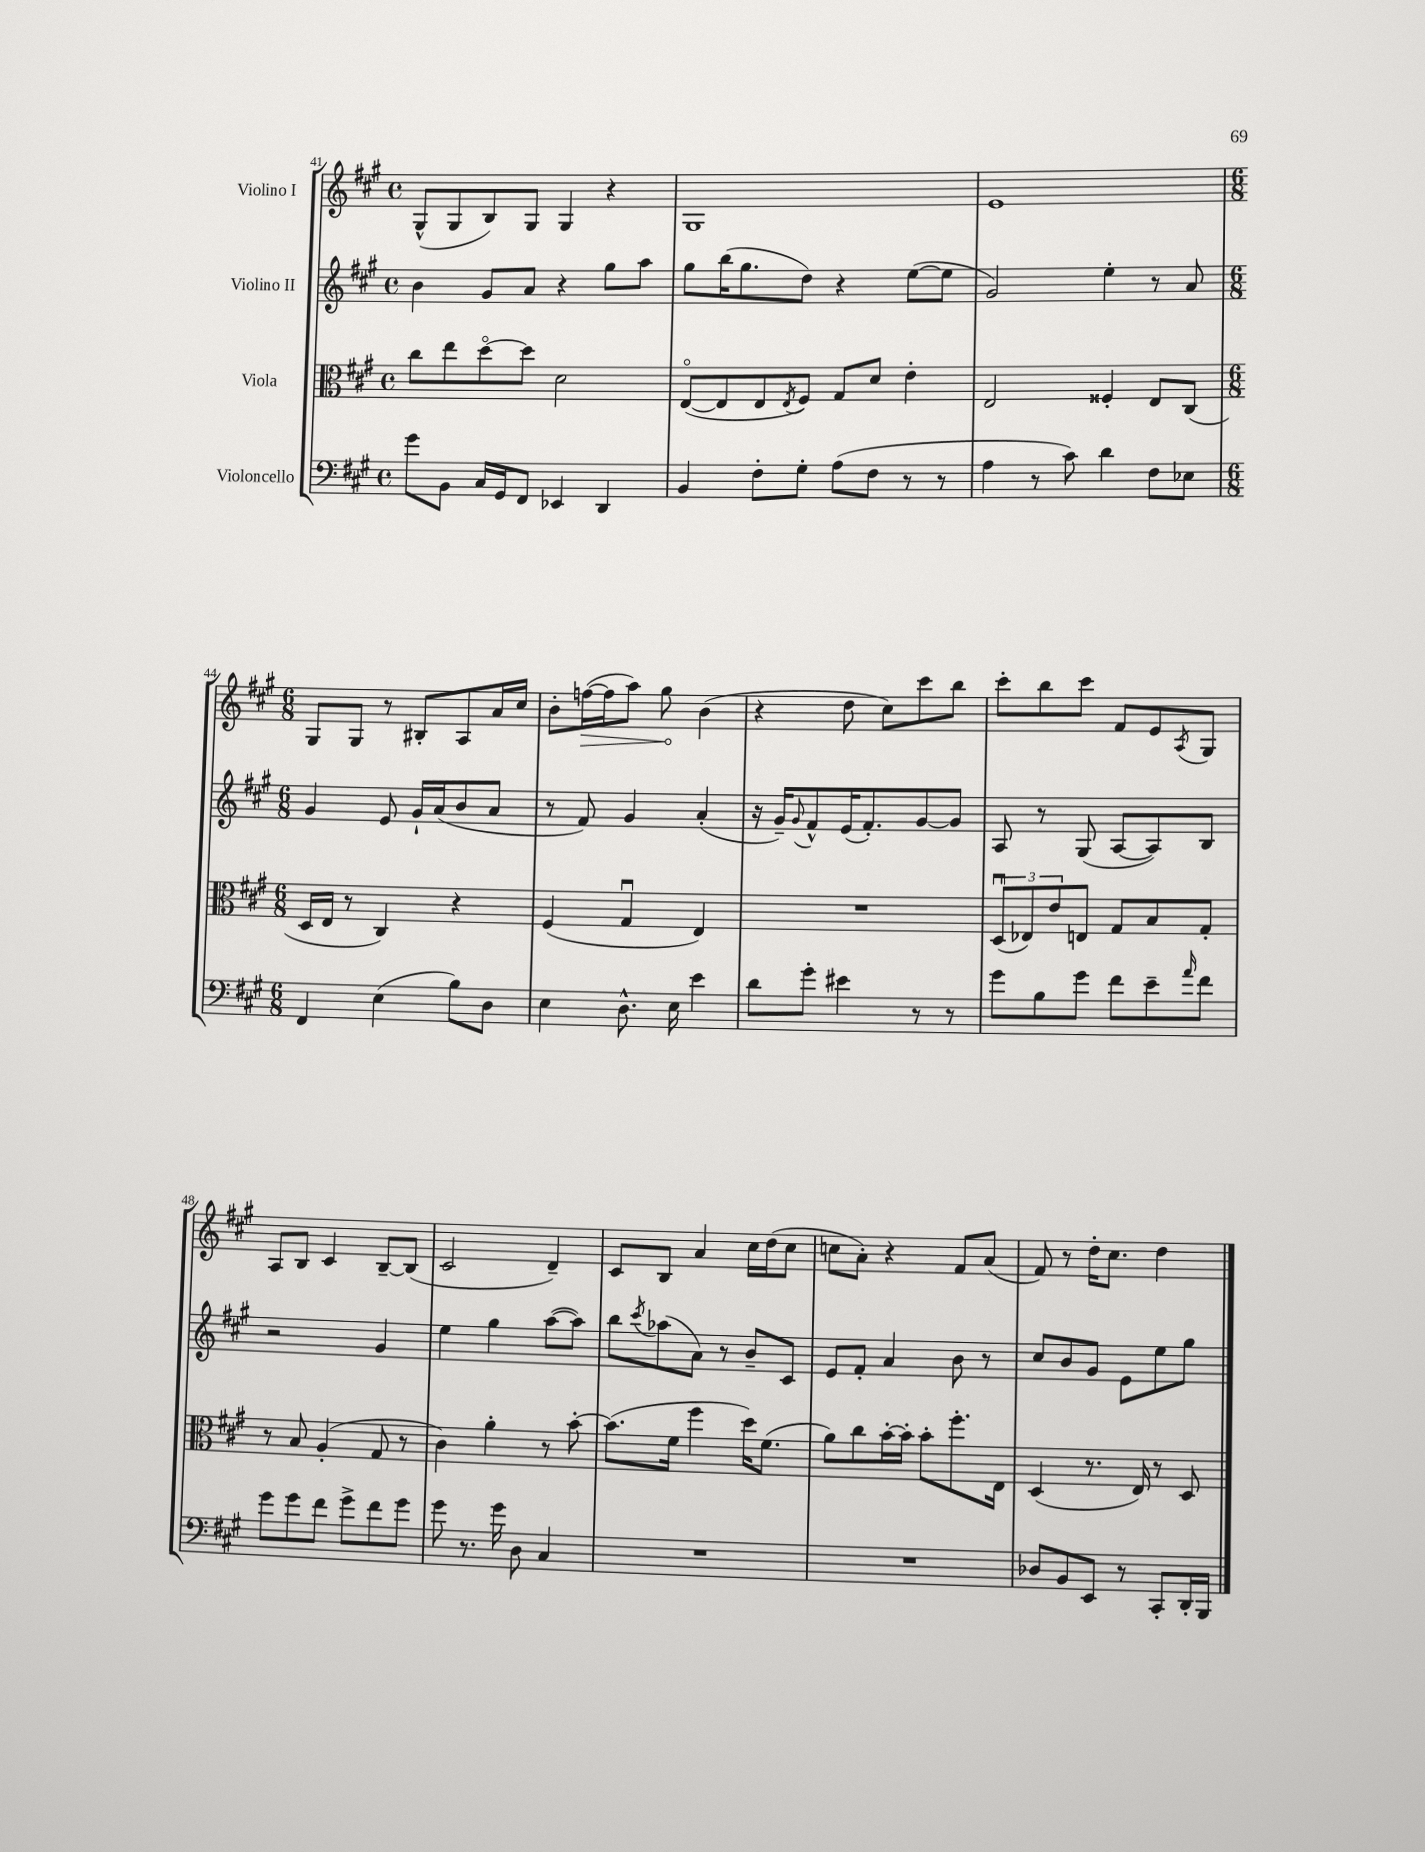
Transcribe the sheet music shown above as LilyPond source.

<<
\new StaffGroup <<
\new Staff = "s0" \with { instrumentName = "Violino I" } {
    \clef treble \key a \major \defaultTimeSignature \time 4/4
    gis8-^( gis8 b8) gis8 gis4 r4 |
    gis1 |
    e'1 |
    \numericTimeSignature \time 6/8 gis8 gis8 r8 bis8-. a8 a'16 cis''16 |
    b'8-. \once \override Hairpin.circled-tip = ##t f''16~\>( f''16 a''8) gis''8\! b'4( |
    r4 d''8 cis''8) cis'''8 b''8 |
    cis'''8-. b''8 cis'''8 fis'8 e'8 \acciaccatura { a8 } gis8 |
    a8 b8 cis'4 b8~-- b8( |
    cis'2 d'4--) |
    cis'8 b8 a'4 cis''16 d''16( cis''8 |
    c''8 a'8-.) r4 fis'8 a'8( |
    fis'8) r8 d''16-. cis''8. d''4 \bar "|." |
}
\new Staff = "s1" \with { instrumentName = "Violino II" } {
    \clef treble \key a \major \defaultTimeSignature \time 4/4
    b'4 gis'8 a'8 r4 gis''8 a''8 |
    gis''8 b''16( gis''8. d''8) r4 e''8~( e''8 |
    gis'2) e''4-. r8 a'8 |
    \numericTimeSignature \time 6/8 gis'4 e'8 gis'16-! a'16( b'8 a'8 |
    r8 fis'8) gis'4 a'4-.( |
    r16 gis'16--) \appoggiatura { gis'8 } fis'8-^ e'16( fis'8.-.) gis'8~ gis'8 |
    a8 r8 gis8( a8~ a8) b8 |
    r2 gis'4 |
    e''4 gis''4 a''8~( a''8) |
    b''8 \acciaccatura { cis'''8 } aes''8( a'8) r8 b'8-- cis'8 |
    e'8 fis'8-. a'4 b'8 r8 |
    cis''8 b'8 gis'8 e'8 e''8 gis''8 \bar "|." |
}
\new Staff = "s2" \with { instrumentName = "Viola" } {
    \clef alto \key a \major \defaultTimeSignature \time 4/4
    cis''8 e''8 d''8~\flageolet d''8 d'2 |
    e8~\flageolet( e8 e8 \acciaccatura { e8 } fis8) gis8 d'8 e'4-. |
    e2 fisis4-. e8 cis8( |
    \numericTimeSignature \time 6/8 d16 e16 r8 cis4) r4 |
    fis4( gis4\downbow e4) |
    R2. |
    \tuplet 3/2 { d8\downbow( ees8) e'8 } e8 gis8 b8 gis8-. |
    r8 b8 a4-.( gis8 r8 |
    cis'4) a'4-. r8 b'8~-. |
    b'8.( fis'16 fis''4 d''16) fis'8.( |
    a'8) cis''8 b'16~-. b'16-. b'8-. fis''8.-. e16 |
    d4( r8. e16) r8 d8 \bar "|." |
}
\new Staff = "s3" \with { instrumentName = "Violoncello" } {
    \clef bass \key a \major \defaultTimeSignature \time 4/4
    gis'8 b,8 cis16 gis,16 fis,8 ees,4 d,4 |
    b,4 fis8-. gis8-. a8( fis8 r8 r8 |
    a4 r8 cis'8) d'4 fis8 ees8 |
    \numericTimeSignature \time 6/8 fis,4 e4( b8) d8 |
    e4 d8.-^ e16 e'4 |
    d'8 gis'8-. eis'4 r8 r8 |
    gis'8 b8 gis'8 fis'8 e'8-- \grace { a'16 } fis'8 |
    gis'8 gis'8 fis'8 gis'8-> fis'8 gis'8 |
    gis'8 r8. gis'16 d8 cis4 |
    R2. |
    R2. |
    des8 b,8 e,8 r8 cis,8-. d,16-. b,,16 \bar "|." |
}
>>
>>
\layout { \context { \Score currentBarNumber = #41 } }
